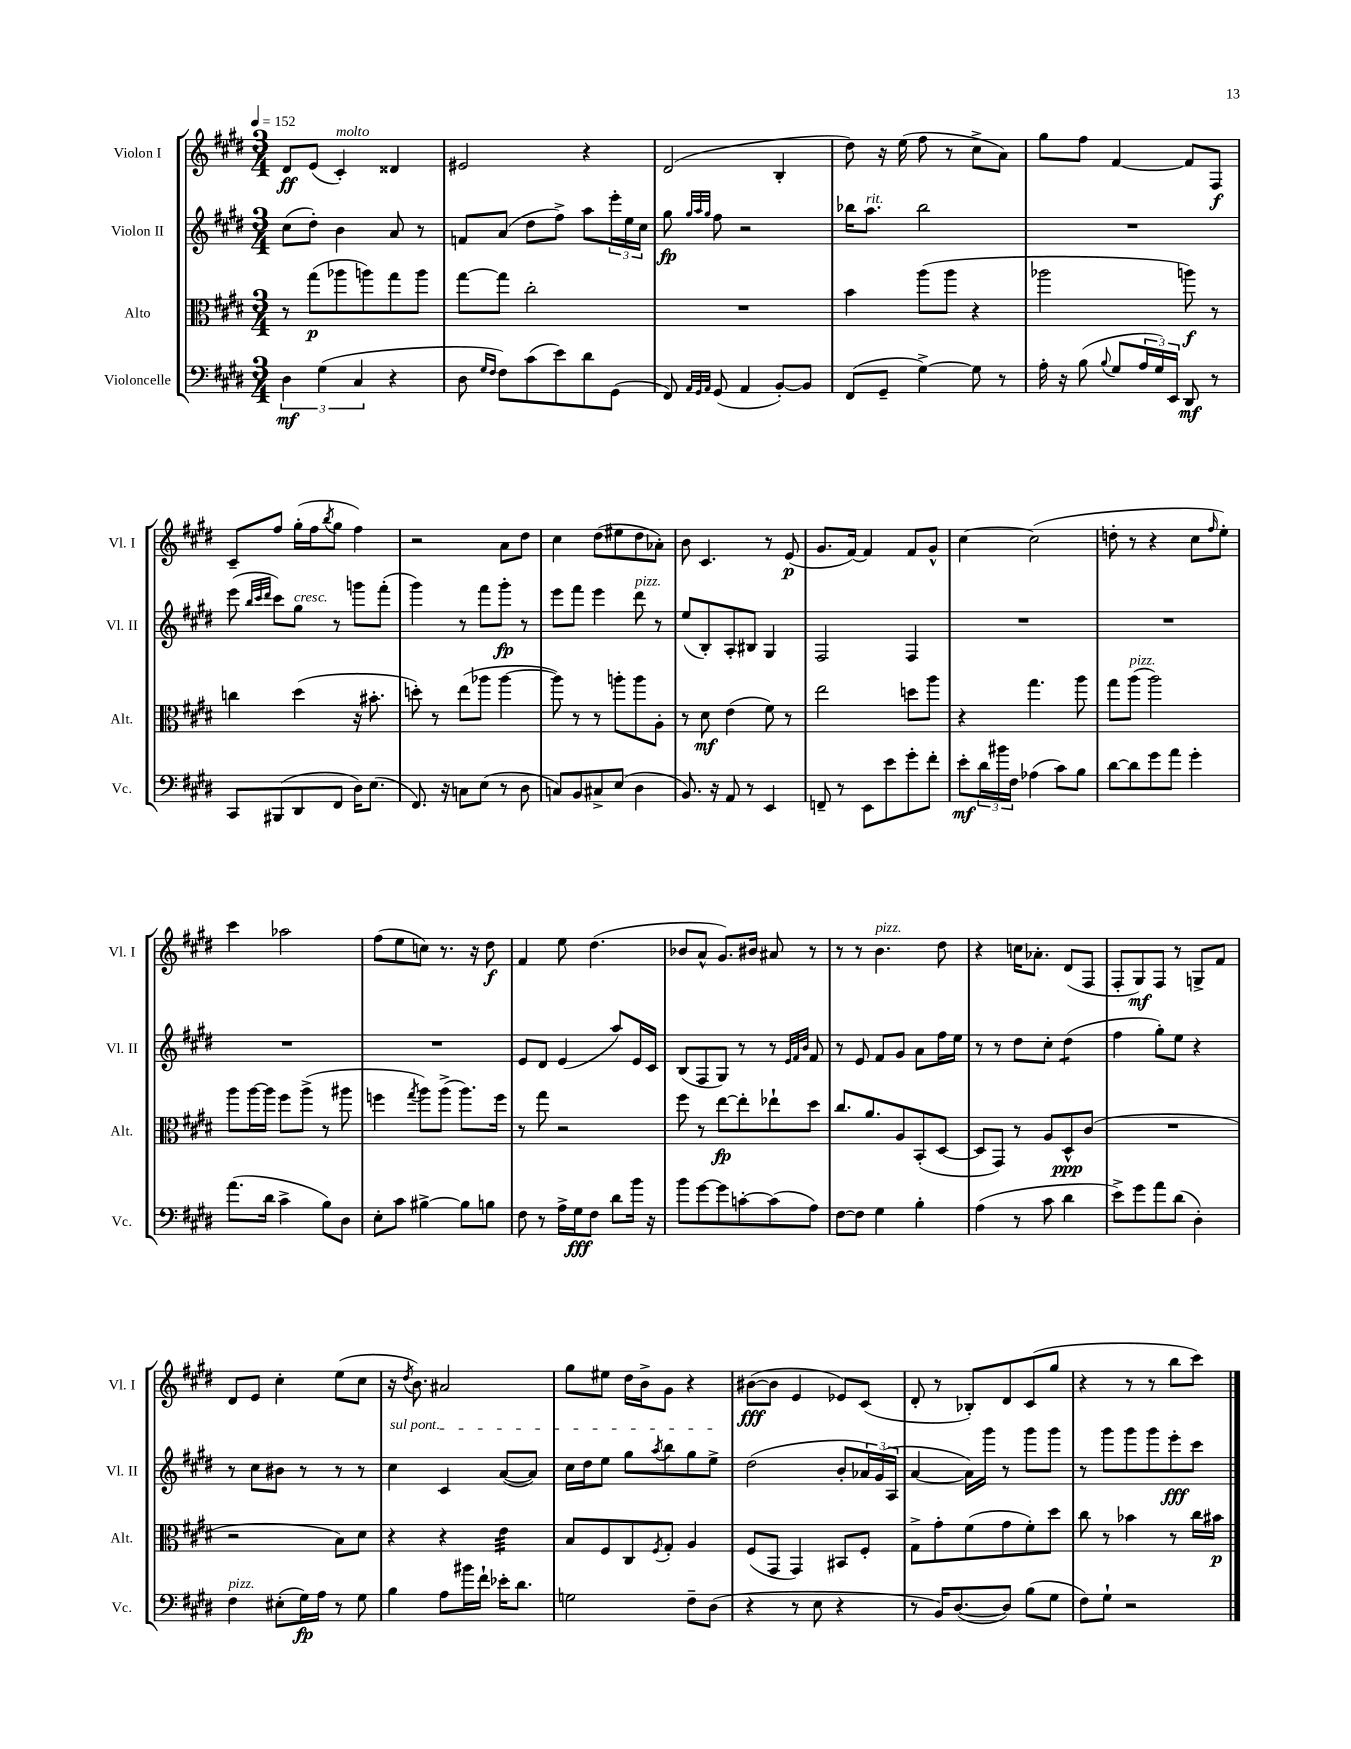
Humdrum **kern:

**kern	**kern	**kern	**kern
*staff4	*staff3	*staff2	*staff1
*clefF4	*clefC3	*clefG2	*clefG2
*k[f#c#g#d#]	*k[f#c#g#d#]	*k[f#c#g#d#]	*k[f#c#g#d#]
*M3/4	*M3/4	*M3/4	*M3/4
*MM152	*MM152	*MM152	*MM152
6D#\	8r	(8cc#\L	8d#/L
.	(8gg#\L	8dd#'\J)	(8e/J
(6G#\	.	.	.
.	8aa-\	4b\	4c#'/)
6C#/	.	.	.
.	8aa\)	.	.
4r	8gg#\	8a/	4d##/
.	8aa\J	8r	.
=	=	=	=
8D#\	[8gg#\L	8f/L	2e#/
16qqG#/LL	.	.	.
16qqF#/JJ	.	.	.
8F#\L)	8gg#\]J	(8a/J	.
(8c#\	2cc#'\	8dd#\L	.
8e\)	.	8ff#^\J)	.
8d#\	.	8aa\L	4r
(8GG#\J	.	24eee'\L	.
.	.	24ee\	.
.	.	24cc#\JJ	.
=	=	=	=
8FF#/)	2.r	8gg#\	(2d#/
32qqAA/LLL	.	32qqgg#/LLL	.
32qqGG#/	.	32qqaa/	.
32qqAA/JJJ	.	32qqgg#/JJJ	.
(8GG#/	.	8ff#\	.
4AA/	.	2r	.
[8BB'/L)	.	.	4B'/
8BB/]J	.	.	.
=	=	=	=
(8FF#/L	4b\	16bb-\LK	8dd#\)
.	.	8.aa\J	.
8GG#~/J	.	.	16r
.	.	.	(16ee\
[4G#^\)	(8aa\L	2bb-\	8ff#\
.	8aa\J	.	8r
8G#\]	4r	.	8cc#^\L
8r	.	.	8a\J)
=	=	=	=
16A'\	2aa-\	2.r	8gg#\L
16r	.	.	.
(8B\	.	.	8ff#\J
8qqB/	.	.	.
8G#/L	.	.	[4f#/
24A/L	.	.	.
24G#/)	.	.	.
24EE/JJ	.	.	.
8DD#/	8aa\)	.	8f#/]L
8r	8r	.	8F#/J
=	=	=	=
8CC#/L	4cc\	(8eee\	8c#~/L
.	.	32qqbb/LLL	.
.	.	32qqccc#/	.
.	.	32qqddd#/JJJ	.
(8BBB#/	.	8ccc#\L)	8ff#/J
8DD#/	(4dd#\	8gg#\J	(16gg#'\LL
.	.	.	16ff#\J
.	.	.	8qbb/
8FF#/J	.	8r	8gg#\J
16D#\LK)	16r	8ggg\L	4ff#\)
(8.E\J	8.b#'\	.	.
.	.	(8fff#'\J	.
=	=	=	=
8.FF#/)	8dd'\)	4ggg#\)	2r
.	8r	.	.
16r	.	.	.
8C\L	(8ee\L	8r	.
(8E\J	8aa-\J	8fff#\L	.
8r	[4aa-\	8ggg#'\J	8a\L
8D#\	.	8r	8dd#\J
=	=	=	=
8C/L)	8aa-\])	8eee\L	4cc#\
8BB/	8r	8fff#\J	.
8C#^/	8r	4eee\	(8dd#\L
(8E/J	8aa'\L	.	8ee#\
4D#\	8aa\	8ddd#\	8dd#\
.	8A'\J	8r	8a-'\J)
=	=	=	=
8.BB/)	8r	(8ee/L	8b\
.	8d#\	8B'/)	4.c#/
16r	.	.	.
8AA/	(4e\	8A'/	.
8r	.	8B#/J	.
4EE/	8f#\)	4G#/	8r
.	8r	.	(8e/
=	=	=	=
8FF~/	2ee\	2F#/	8.g#/L
8r	.	.	.
.	.	.	[16f#/Jk)
8EE\L	.	.	4f#/]
8e\	.	.	.
8g#'\	8dd\L	4F#/	8f#/L
8f#'\J	8aa\J	.	8g#^^/J
=	=	=	=
8e'\L	4r	2.r	[4cc#\
24d#\L	.	.	.
24b#\	.	.	.
24F#\JJ	.	.	.
(4A-\	4.gg#\	.	(2cc#\]
8c#\L)	.	.	.
8B\J	8aa\	.	.
=	=	=	=
[8d#\L	8gg#\L	2.r	8dd'\
8d#\]	(8aa\J	.	8r
8g#\	2aa\)	.	4r
8a\J	.	.	.
4g#'\	.	.	8cc#\L
.	.	.	16qqff#/
.	.	.	8ee'\J)
=	=	=	=
(8.a\L	8aa\L	2.r	4ccc#\
.	[16aa\L	.	.
16d#\Jk	16aa\]JJ	.	.
4c#^\	8ff#\L	.	2aa-\
.	(8aa^\J	.	.
8B\L)	8r	.	.
8D#\J	8aa#\	.	.
=	=	=	=
8E'\L	4ff\	2.r	(8ff#\L
8c#\J	.	.	8ee\
.	8qgg#/	.	.
[4B#^\	8aa\L)	.	8cc\J)
.	(8aa^\J	.	8.r
8B#\]L	8.aa\L)	.	.
.	.	.	16r
8B\J	.	.	8dd#\
.	16ff\Jk	.	.
=	=	=	=
8F#\	8r	8e/L	4f#/
8r	8gg#\	8d#/J	.
16A^\LL	2r	(4e/	8ee\
16G#\J	.	.	.
8F#\J	.	.	(4.dd#\
8d#\L	.	8aa/L)	.
16b\Jk	.	16e/L	.
16r	.	16c#/JJ	.
=	=	=	=
8b\L	8ff#\	(8B/L	8b-/L
[8g#\	8r	8F#/	8a^^/J
8g#\]	[8ee\L	8G#/J)	8.g#/L)
[8c'\	8ee'\]	8r	.
.	.	.	16b#/Jk
(8c\]	8ee-`\	8r	8a#/
.	.	32qqe/LLL	.
.	.	32qqf#/	.
.	.	32qqb/JJJ	.
8A\J)	8dd#\J	8f#/	8r
=	=	=	=
[8F#\L	8.cc#/L	8r	8r
8F#\]J	.	8e/	8r
.	8.a/	.	.
4G#\	.	8f#/L	4.b\
.	8A/	8g#/J	.
4B'\	(8BB'/	8a\L	.
.	[8D#/J	16ff#\L	8dd#\
.	.	16ee\JJ	.
=	=	=	=
(4A\	8D#/]L	8r	4r
.	8GG#/J)	8r	.
8r	8r	8dd#\L	16cc\LK
.	.	.	8.a-'\J
8c#\	8A/L	8cc#'\J	.
4d#\	8D#^^/	(4dd#\	(8d#/L
.	(8c#/J	.	8F#/J
=	=	=	=
8e^\L)	2.r	4ff#\	8F#'/L
8g#\	.	.	8G#/)
8a\	.	8gg#'\L)	8F#/J
(8d#\J	.	8ee\J	8r
4D#'\)	.	4r	8G^/L
.	.	.	8f#/J
=	=	=	=
4F#\	2r	8r	8d#/L
.	.	8cc#\L	8e/J
(8E#'\L	.	8b#\J	4cc#'\
16G#\L)	.	8r	.
16A\JJ	.	.	.
8r	8B\L)	8r	(8ee\L
8G#\	8d#\J	8r	8cc#\J
=	=	=	=
4B\	4r	4cc#\	16r
.	.	.	8qdd#/
.	.	.	8.b\)
8A\L	4r	4c#/	2a#/
16b#\L	.	.	.
16f#`\JJ	.	.	.
16e-'\LK	4e\	([8a/L	.
8.d#\J	.	.	.
.	.	8a/]J)	.
=	=	=	=
2G\	8B/L	16cc#\LL	8gg#\L
.	.	16dd#\J	.
.	8F#/	8ee\J	8ee#\J
.	8C#/	8gg#\L	16dd#\LL
.	.	.	16b^\J
.	8qF#/	8qaa/	.
.	8G#'/J	8bb\	8g#\J
8F#~\L	4A/	8gg#\	4r
(8D#\J	.	8ee^\J	.
=	=	=	=
4r	(8F#/L	(2dd#\	([8b#\L
.	8GG#/J	.	8b#\]J
8r	4GG#/)	.	4e/
8E\	.	.	.
4r	8BB#/L	8b'/L	8e-/L)
.	8F#'/J	24a-/L)	(8c#/J
.	.	(24g#/	.
.	.	24A/JJ	.
=	=	=	=
8r	8G#^\L	[4a/	8d#'/
16BB/LK)	8g#'\	.	8r
([8.D#/	.	.	.
.	(8f#\	16a\]LL)	8B-'/L)
.	.	16ggg#\JJ	.
8D#/]J)	8g#\	8r	8d#/
(8B\L	8f#'\)	8ggg#\L	(8c#/
8G#\J	8dd#\J	8ggg#\J	8gg#/J
=	=	=	=
8F#\L)	8cc#\	8r	4r
8G#`\J	8r	8ggg#\L	.
2r	4b-\	8ggg#\	8r
.	.	8ggg#\	8r
.	8r	8eee'\	8bb\L
.	16cc#\LL	8ccc#\J	8ccc#\J)
.	16b#\JJ	.	.
==	==	==	==
*-	*-	*-	*-
